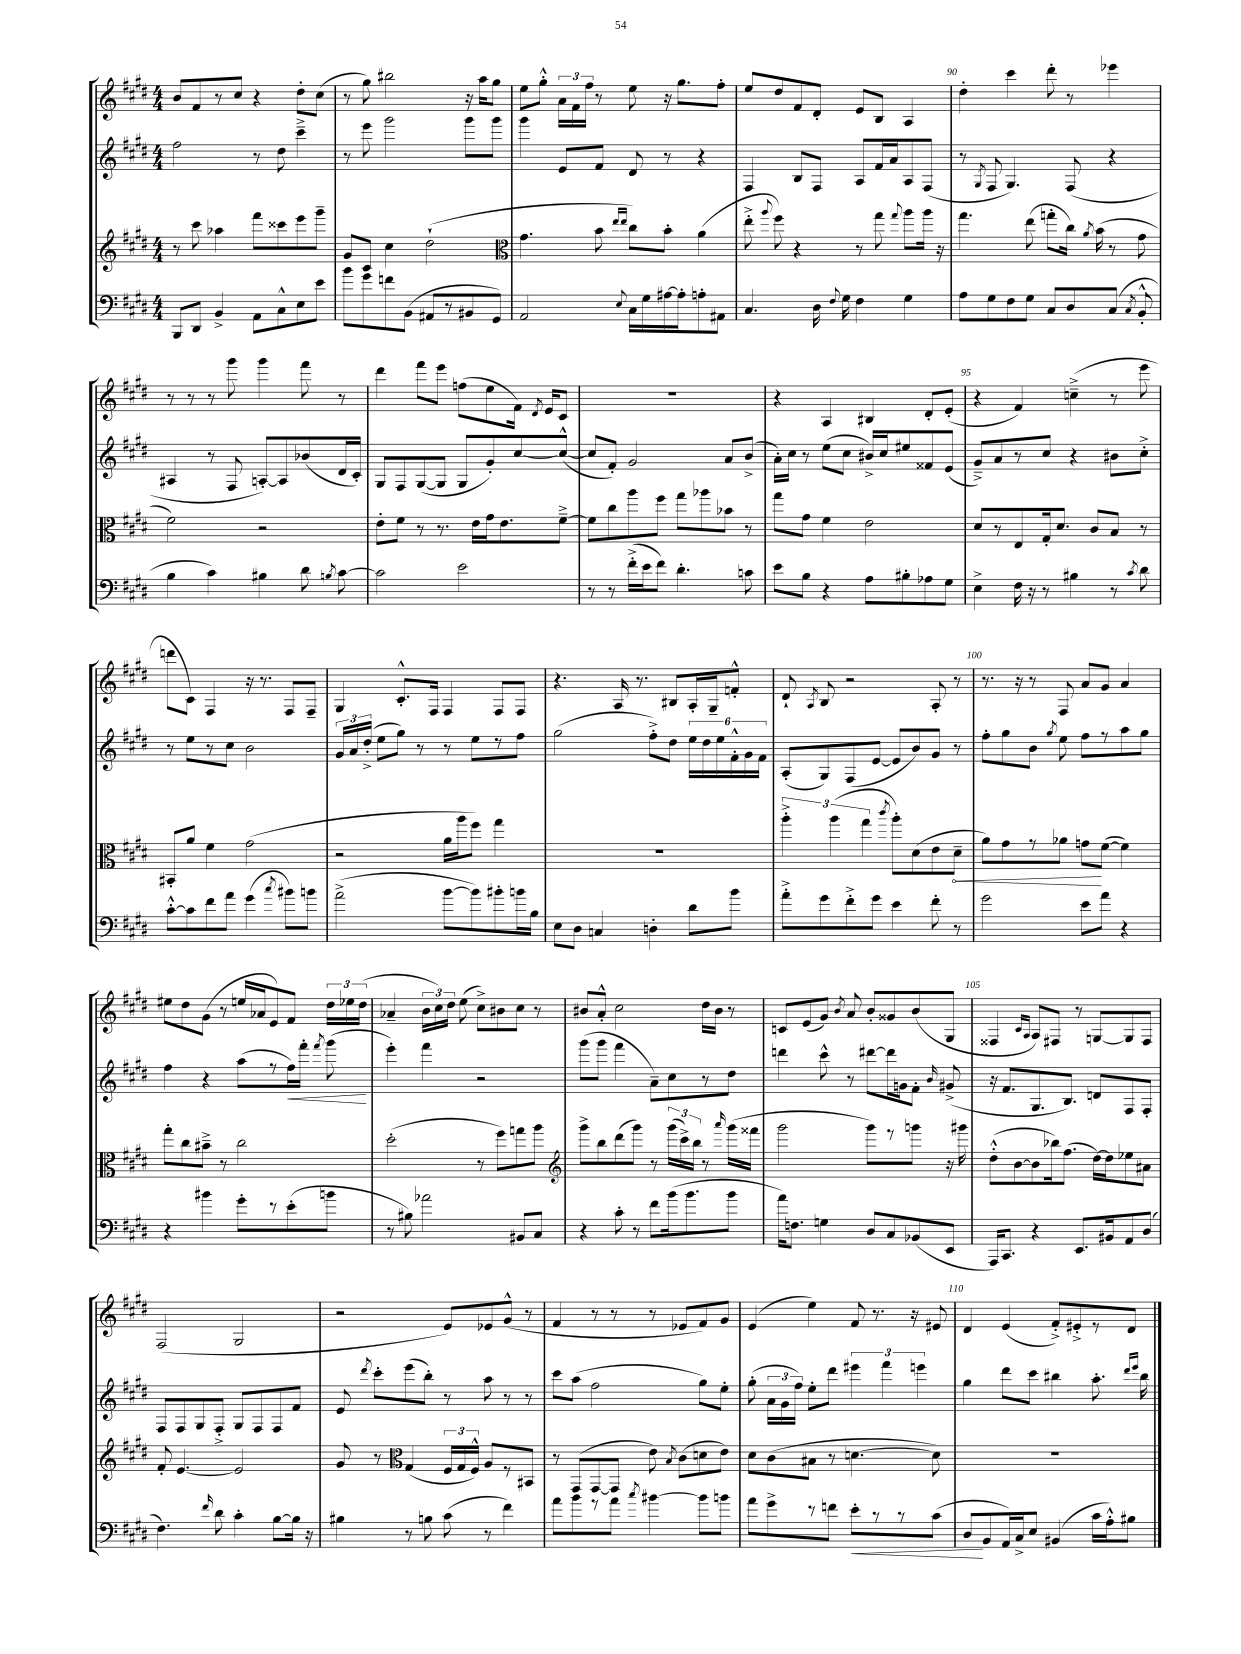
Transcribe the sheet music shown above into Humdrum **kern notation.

**kern	**dynam	**kern	**dynam	**kern	**dynam	**kern
*part4	*part4	*part3	*part3	*part2	*part2	*part1
*staff4	*staff4	*staff3	*staff3	*staff2	*staff2	*staff1
*clefF4	*	*clefG2	*	*clefG2	*	*clefG2
*k[f#c#g#d#]	*	*k[f#c#g#d#]	*	*k[f#c#g#d#]	*	*k[f#c#g#d#]
*M4/4	*	*M4/4	*	*M4/4	*	*M4/4
=86	=86	=86	=86	=86	=86	=86
8BBB/L	.	8r	.	2ff#\	.	8b/L
8DD#/J	.	8ccc#\	.	.	.	8f#/
4BB^/	.	4aa-X\	.	.	.	8r
.	.	.	.	.	.	8cc#/J
8AA\L	.	8fff#\L	.	8r	.	4r
8C#^^\	.	8ccc##X\	.	8dd#\	.	.
8E\	.	8eee\	.	4ccc#~^\	.	8dd#'\L
8e\J	.	8ggg#~\J	.	.	.	(8cc#\J
=87	=87	=87	=87	=87	=87	=87
8b\L	.	8g#/L	.	8r	.	8r
8g#\	.	8c#/J	.	8eee\	.	8gg#\)
8fn\	.	4cc#\	.	2ggg#\	.	2bb#X\
(8BB\J	.	.	.	.	.	.
8AA#X/L	.	(2dd#`\	.	.	.	.
8r	.	.	.	.	.	.
8BB#X/	.	.	.	8ggg#\L	.	16r
.	.	.	.	.	.	16aa\KL
8GG#/J)	.	.	.	8ggg#\J	.	8gg#\J
=88	=88	=88	=88	=88	=88	=88
*	*	*clefC3	*	*	*	*
2AA/	.	4.g#\	.	4ggg#\	.	8ee\L
.	.	.	.	.	.	8gg#'^^\J
.	.	.	.	8e/L	.	24a\LL
.	.	.	.	.	.	24f#\
.	.	.	.	.	.	24ff#\JJ
.	.	8b\	.	8f#/J	.	8r
.	.	16qqee/LL	.	.	.	.
8qqE/	.	16qqee/JJ	.	.	.	.
16C#\LL	.	8cc#\L)	.	8d#/	.	8ee\
16G#\	.	.	.	.	.	.
[16A#X\	.	8b'\J	.	8r	.	16r
16A#'\J]	.	.	.	.	.	8.gg#\L
8An'\	.	(4a\	.	4r	.	.
8AA#X\J	.	.	.	.	.	8ff#'\J
=89	=89	=89	=89	=89	=89	=89
4.C#/	.	8ee'^\	.	4F#/	.	8ee/L
.	.	8qqaa/	.	.	.	.
.	.	8ff#\)	.	.	.	8dd#/
.	.	4r	.	8B/L	.	8f#/
16D#\	.	.	.	8F#/J	.	8d#'/J
8qqF#/	.	.	.	.	.	.
16G#\	.	.	.	.	.	.
4F#\	.	8r	.	8A/L	.	8e/L
.	.	8gg#\	.	16f#/L	.	8B/J
.	.	.	.	16a/J	.	.
.	.	8qqgg#/	.	.	.	.
4G#\	.	8aa\L	.	8A/	.	4A/
.	.	16aa\Jk	.	(8F#/J	.	.
.	.	16r	.	.	.	.
=90	=90	=90	=90	=90	=90	=90
8A\L	.	4.gg#\	.	8r	.	4dd#'\
.	.	.	.	8qG#/	.	.
8G#\	.	.	.	8F#/	.	.
8F#\	.	.	.	4.G#/)	.	4ccc#\
8G#\J	.	(8ee\	.	.	.	.
8C#/L	.	8ggn'\L	.	.	.	8ddd#'\
8D#/	.	16cc#\Jk)	.	(8F#/	.	8r
.	.	8qa/	.	.	.	.
.	.	(16b\	.	.	.	.
(8C#/J	.	8r	.	4r	.	4eee-X\
8qC#/	.	.	.	.	.	.
8BB'^^/	.	8g#\	.	.	.	.
!!LO:LB:g=z
=91	=91	=91	=91	=91	=91	=91
4B\	.	2f#\)	.	4A#X/	.	8r
.	.	.	.	.	.	8r
4c#\)	.	.	.	8r	.	8r
.	.	.	.	8F#/	.	8ggg#\
4B#X\	.	2r	.	[8An'/L)	.	4ggg#\
.	.	.	.	8A/]	.	.
8d#\	.	.	.	(8b-X/	.	8fff#\
8qBn/	.	.	.	.	.	.
[8c#\	.	.	.	16d#/L	.	8r
.	.	.	.	16c#'/JJ)	.	.
=92	=92	=92	=92	=92	=92	=92
2c#\]	.	8e'\L	.	8G#/L	.	4ddd#\
.	.	8f#\J	.	8F#/	.	.
.	.	8r	.	([8G#/	.	8fff#\L
.	.	8.r	.	8G#/J]	.	8eee\J
2e\	.	.	.	8G#/L	.	(8ffn\L
.	.	16e\LL	.	.	.	.
.	.	16g#\J	.	8g#'/)	.	8ee\
.	.	8.e\	.	.	.	.
.	.	.	.	[8cc#/	.	16f#\Jk)
.	.	.	.	.	.	8qd#/
.	.	.	.	.	.	16e/KL
.	.	[8f#~^\J	.	(8cc#^^/J_	.	8c#/J
=93	=93	=93	=93	=93	=93	=93
8r	.	8f#\L]	.	8cc#/L]	.	1r
8r	.	8cc#\	.	8f#'/J)	.	.
(16f#'^\LL	.	8aa\	.	2g#/	.	.
16e\J	.	.	.	.	.	.
8f#\J)	.	8ff#\J	.	.	.	.
4.d#'\	.	8gg#\L	.	.	.	.
.	.	8aa-X\	.	.	.	.
.	.	8b-X\J	.	8a/L	.	.
8cn\	.	8r	.	(8b^/J	.	.
=94	=94	=94	=94	=94	=94	=94
8e\L	.	8gg#\L	.	16a'\LL)	.	4r
.	.	.	.	16cc#\JJ	.	.
8B\J	.	8g#\J	.	8r	.	.
4r	.	4f#\	.	(8ee\L	.	4A/
.	.	.	.	8cc#\J	.	.
8A\L	.	2e\	.	16b#X^/LL)	.	4B#X/
.	.	.	.	16cc#/J	.	.
8B#X'\	.	.	.	8ee#X/	.	.
8A-X\	.	.	.	8f##X/	.	8d#'/L
8G#\J	.	.	.	(8e/J	.	(8e'/J
=95	=95	=95	=95	=95	=95	=95
4E^\	.	8d#/L	.	8g#~^/L)	.	4r
.	.	8r	.	8a/	.	.
16F#\	.	8E/	.	8r	.	4f#/)
16r	.	.	.	.	.	.
8r	.	16G#'/k	.	8cc#/J	.	.
.	.	8.d#/J	.	.	.	.
4B#X\	.	.	.	4r	.	(4ccn~^\
.	.	8c#/L	.	.	.	.
8r	.	8B/J	.	8b#X\L	.	8r
8qc#/	.	.	.	.	.	.
8d#\	.	8r	.	8cc#'^\J	.	8eee\
!!LO:LB:g=z
=96	=96	=96	=96	=96	=96	=96
[8c#'^^\L	.	8BB#X'/L	.	8r	.	8dddn\L
8c#\]	.	8a/J	.	8ee\L	.	8c#\J)
8f#\	.	4f#\	.	8r	.	4F#/
8a\J	.	.	.	8cc#\J	.	.
(4g#\	.	(2g#\	.	2b\	.	16r
.	.	.	.	.	.	8.r
8qcc#/	.	.	.	.	.	.
8b#X\L)	.	.	.	.	.	8F#/L
8bn\J	.	.	.	.	.	8F#~/J
=97	=97	=97	=97	=97	=97	=97
(2a^\	.	2r	.	24g#/LL	.	4G#/
.	.	.	.	24a/	.	.
.	.	.	.	(24dd#'^/JJ	.	.
.	.	.	.	8ee\L	.	.
.	.	.	.	8gg#\J)	.	8.c#'^^/L
.	.	.	.	8r	.	.
.	.	.	.	.	.	16F#/Jk
[8b\L	.	16a\LL	.	8r	.	4F#/
.	.	16aa\J	.	.	.	.
8b\])	.	8ff#\J)	.	8ee\L	.	.
8b#X'\	.	4gg#\	.	8r	.	8F#/L
16bn\L	.	.	.	8ff#\J	.	8F#/J
16B\JJ	.	.	.	.	.	.
=98	=98	=98	=98	=98	=98	=98
8E\L	.	1r	.	(2gg#\	.	4.r
8D#\J	.	.	.	.	.	.
4Cn/	.	.	.	.	.	.
.	.	.	.	.	.	16A/
.	.	.	.	.	.	8.r
4Dn'\	.	.	.	8ff#'^\L)	.	.
.	.	.	.	8dd#\J	.	8B#X/L
8d#\L	.	.	.	24ee\LL	.	16A'/L
.	.	.	.	24dd#\	.	.
.	.	.	.	.	.	16G#~/J
.	.	.	.	24ee\	.	.
8b\J	.	.	.	24f#'^^\	.	8fn'^^/J
.	.	.	.	24g#\	.	.
.	.	.	.	24f#\JJ	.	.
=99	=99	=99	=99	=99	=99	=99
8a'^\L	.	6aa'^\	.	(8A'/L	.	8d#`/
.	.	.	.	.	.	8qA/
8g#\	.	.	.	8G#/)	.	8B/
.	.	(6aa\	.	.	.	.
8f#'^\	.	.	.	(8F#/	.	2r
.	.	6gg#\	.	.	.	.
8g#\J	.	.	.	[8e/J	.	.
.	.	8qccc#/	.	.	.	.
4e\	.	8aa'\L)	.	8e/L]	.	.
.	.	(8d#\	.	8b/)	.	.
8f#'\	.	8e\	.	8g#/J	.	8A'/
!	!	!	!LO:HP:b	!	!	!
8r	.	8d#~\J	<	8r	.	8r
=100	=100	=100	=100	=100	=100	=100
2g#\	.	8a\L)	.	8ff#'\L	.	8.r
.	.	8g#\	.	8gg#\	.	.
.	.	.	.	.	.	16r
.	.	8r	.	8b\J	.	8r
.	.	.	.	8qgg#/	.	.
.	.	8a-X\J	.	8ee\	.	8F#/
8e\L	.	8gn\L	.	8ff#\L	.	8a/L
8a\J	.	([8f#\J	[	8r	.	8g#/J
4r	.	4f#\])	.	8aa\	.	4a/
.	.	.	.	8gg#\J	.	.
!!LO:LB:g=z
=101	=101	=101	=101	=101	=101	=101
4r	.	8gg#'\L	.	4ff#\	.	8ee#X\L
.	.	8cc#\	.	.	.	8dd#\
4b#X\	.	8b#X~^\J	.	4r	.	(8g#\J
.	.	8r	.	.	.	8r
8g#'\L	.	2cc#\	.	(8aa\L	.	16een/LL
.	.	.	.	.	.	16a-X/J
8r	.	.	.	8r	.	8e/)
!	!	!	!	!	!LO:HP:b	!
(8e'\	.	.	.	16ff#\L)	<	8f#/J
.	.	.	.	16fff#'\JJ	.	.
.	.	.	.	8qfff#/	.	.
8bn\J	.	.	.	(8ggg#\	.	24dd#\LL
.	.	.	.	.	.	24ee-X\
.	.	.	.	.	.	(24dd#\JJ
.	.	.	.	.	[	.
=102	=102	=102	=102	=102	=102	=102
8r	.	(2dd#'\	.	4eee'\)	.	4a-X~/
8B#X\)	.	.	.	.	.	.
2a-X\	.	.	.	4fff#\	.	24b\LL
.	.	.	.	.	.	24cc#\)
.	.	.	.	.	.	24dd#\JJ
.	.	.	.	.	.	(8ee\
.	.	8r	.	2r	.	8cc#^\L)
.	.	8ff#\L)	.	.	.	8b#X\
8BB#X/L	.	8ggn\	.	.	.	8cc#\J
8C#/J	.	8aa\J	.	.	.	8r
=103	=103	=103	=103	=103	=103	=103
*	*	*clefG2	*	*	*	*
4r	.	8ggg#^\L	.	(8ggg#\L	.	8b#X/L
.	.	8bb\	.	8ggg#\J	.	8a'^^/J
8c#'\	.	(8ddd#\	.	4fff#\	.	2cc#\
8r	.	8ggg#\J)	.	.	.	.
8f#\L	.	8r	.	8a~\L)	.	.
(16b\k	.	(24ggg#\LL	.	8cc#\	.	.
.	.	24ccc#^\)	.	.	.	.
8.b\	.	.	.	.	.	.
.	.	24bb\JJ	.	.	.	.
.	.	8r	.	8r	.	16dd#\LL
.	.	.	.	.	.	16b#\JJ
.	.	16qqaaa/	.	.	.	.
8b\J	.	(16ggg#\LL	.	8dd#\J	.	8r
.	.	16fff##X\JJ	.	.	.	.
=104	=104	=104	=104	=104	=104	=104
16a\KL)	.	2ggg#\	.	4dddn\	.	8cn/L
8.Fn\J	.	.	.	.	.	.
.	.	.	.	.	.	(8e/
4Gn\	.	.	.	8ccc#^^\	.	8g#/J)
.	.	.	.	.	.	8qb/
.	.	.	.	8r	.	8a/
8D#/L	.	8ggg#\L)	.	[8ddd#X\L	.	8b'/L
8C#/	.	8r	.	16ddd#\L]	.	8g##X/
.	.	.	.	16gn\J	.	.
(8BB-X/	.	8gggn\J	.	8f#'\J	.	(8b/
.	.	.	.	16qqb/	.	.
8EE/J	.	16r	.	(8g#X^/	.	8G#/J
.	.	16ggg#X\	.	.	.	.
=105	=105	=105	=105	=105	=105	=105
16AAA/KL)	.	(8dd#'^^\L	.	16r	.	4F##X/
8.CC#/J	.	.	.	8.f#/L	.	.
.	.	[8b\	.	.	.	.
.	.	.	.	.	.	16qqc#/LL
.	.	.	.	.	.	16qqA/JJ
4r	.	8b\]	.	8.G#/	.	8A/L)
.	.	16bb-X\k)	.	.	.	8F#X/J
.	.	(8.ff#\J	.	8.B/J)	.	.
8.EE/L	.	.	.	.	.	8r
.	.	[16dd#\LL)	.	8dn/L	.	[8Gn/L
16BB#X/k	.	16dd#\J]	.	.	.	.
8AA/	.	8ee-X\	.	8F#/	.	8G/]
(8D#/J	.	8a#X\J	.	8F#'/J	.	8F#/J
!!LO:LB:g=z
=106	=106	=106	=106	=106	=106	=106
4.F#\)	.	8f#'/	.	8F#/L	.	(2F#/
.	.	[4.e/	.	8F#/	.	.
.	.	.	.	8G#/	.	.
16qqf#/	.	.	.	.	.	.
8d#\	.	.	.	8F#'^/J	.	.
4c#'\	.	2e/]	.	8G#/L	.	2G#/
.	.	.	.	8F#/	.	.
[8B\L	.	.	.	8F#/	.	.
16B\Jk]	.	.	.	8f#/J	.	.
16r	.	.	.	.	.	.
=107	=107	=107	=107	=107	=107	=107
4B#X\	.	8g#/	.	8e/	.	2r
.	.	.	.	8qddd#/	.	.
.	.	8r	.	8ccc#'\L	.	.
*	*	*clefC3	*	*	*	*
8r	.	(4G#/	.	(8eee\	.	.
8Bn\	.	.	.	8bb'\J)	.	.
(8c#\	.	24F#/LL	.	8r	.	8e/L)
.	.	24G#/	.	.	.	.
.	.	24F#^^/JJ)	.	.	.	.
8r	.	8A/L	.	8aa\	.	8e-X/
4f#\)	.	8r	.	8r	.	(8g#^^/J
.	.	8BB#X/J	.	8r	.	8r
=108	=108	=108	=108	=108	=108	=108
8a\L	.	8r	.	8ccc#\L	.	4f#/
8b\	.	(8GG#/L	.	(8aa\J	.	.
8r	.	[8GG#/	.	2ff#\	.	8r
8a\J	.	8GG#/J]	.	.	.	8r
8qcc#/	.	.	.	.	.	.
[4b#X\	.	8e\)	.	.	.	8r
.	.	8qB/	.	.	.	.
.	.	(8c#\L	.	.	.	8e-X/L
8b#\L]	.	8dn\	.	8gg#\L)	.	8f#/)
8bn\J	.	8e\J)	.	8ee'\J	.	8g#/J
=109	=109	=109	=109	=109	=109	=109
8a\L	.	8d#\L	.	(8gg#'\	.	(4e/
8g#^\	.	(8c#\	.	24a\LL	.	.
.	.	.	.	24g#\	.	.
.	.	.	.	24ff#\JJ)	.	.
8r	.	8B#X\J	.	8ee'\L	.	4ee\)
8fn\J	.	8r	.	8ddd#\J	.	.
!	!LO:HP:b	!	!	!	!	!
8e'\L	<	[4.dn\	.	6eee#X\	.	8f#/
8r	.	.	.	.	.	8.r
.	.	.	.	6fff#\	.	.
8r	.	.	.	.	.	.
.	.	.	.	.	.	16r
.	.	.	.	6eeen\	.	.
(8c#\J	.	8d\])	.	.	.	8e#X/
=110	=110	=110	=110	=110	=110	=110
8D#/L	.	1r	.	4gg#\	.	4d#/
8BB/	[	.	.	.	.	.
16AA/L)	.	.	.	8ddd#\L	.	(4e/
16C#^/J	.	.	.	.	.	.
8E/J	.	.	.	8ccc#\J	.	.
(4BB#X/	.	.	.	4bb#X\	.	8f#'^/L)
.	.	.	.	.	.	8e#X'^/
16c#\LL	.	.	.	8.aa'\	.	8r
16A'^^\J)	.	.	.	.	.	.
8B#X\J	.	.	.	.	.	8d#/J
.	.	.	.	16qqddd#/LL	.	.
.	.	.	.	16qqeee/JJ	.	.
.	.	.	.	16bb#\	.	.
==	==	==	==	==	==	==
*-	*-	*-	*-	*-	*-	*-
